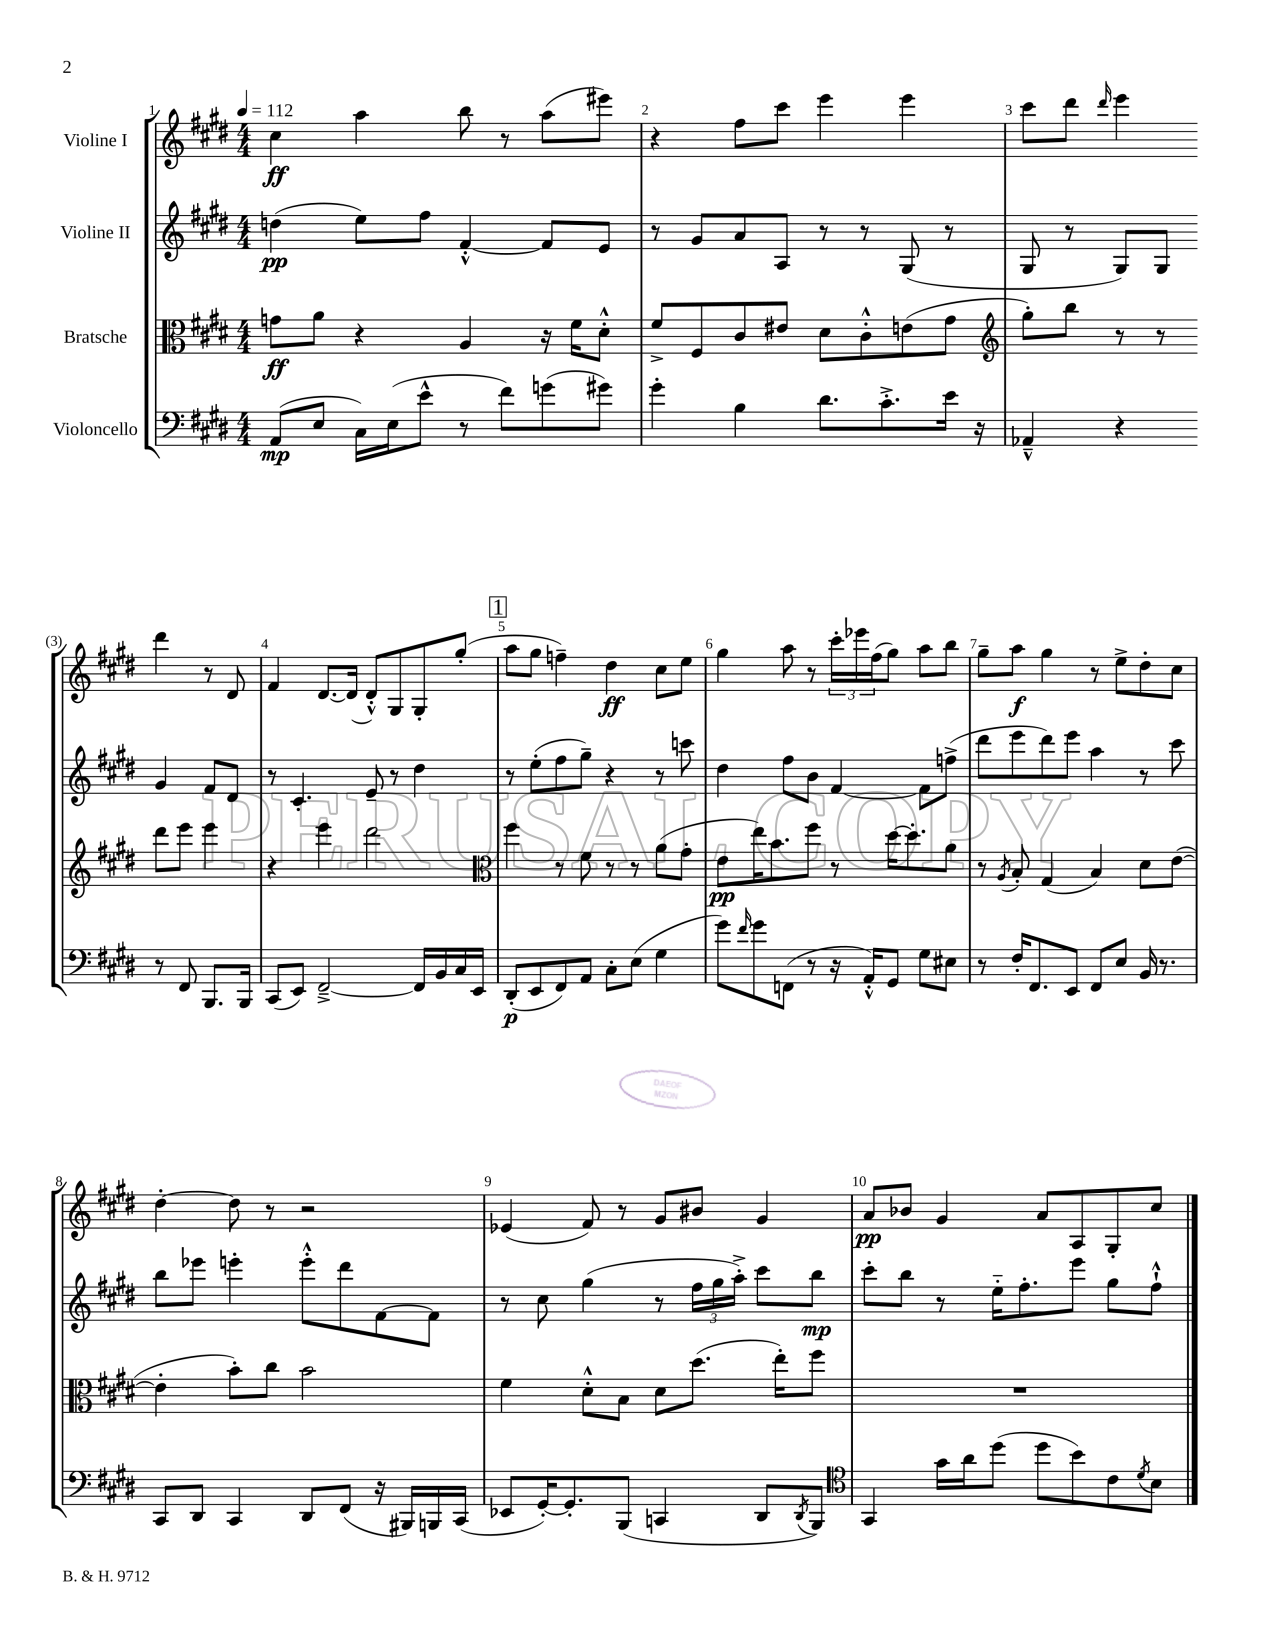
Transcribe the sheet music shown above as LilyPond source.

<<
\new StaffGroup <<
\new Staff = "s0" \with { instrumentName = "Violine I" } {
    \clef treble \key e \major \numericTimeSignature \time 4/4 \tempo 4 = 112
    cis''4\ff a''4 b''8 r8 a''8( eis'''8) |
    r4 fis''8 cis'''8 e'''4 e'''4 |
    cis'''8 dis'''8 \grace { dis'''16 } e'''4 dis'''4 r8 dis'8 |
    fis'4 dis'8.~ dis'16( dis'8-.-^) gis8 gis8-. gis''8-.( |
    \mark \markup { \box "1" } a''8 gis''8 f''4--) dis''4\ff cis''8 e''8 |
    gis''4 a''8 r8 \tuplet 3/2 { cis'''16-. ees'''16 fis''16( } gis''8) a''8 b''8 |
    gis''8-- a''8\f gis''4 r8 e''8-> dis''8-. cis''8 |
    dis''4~-. dis''8 r8 r2 |
    ees'4( fis'8) r8 gis'8 bis'8 gis'4 |
    a'8\pp bes'8 gis'4 a'8 a8 gis8-. cis''8 \bar "|." |
}
\new Staff = "s1" \with { instrumentName = "Violine II" } {
    \clef treble \key e \major \numericTimeSignature \time 4/4
    d''4\pp( e''8) fis''8 fis'4~-.-^ fis'8 e'8 |
    r8 gis'8 a'8 a8 r8 r8 gis8( r8 |
    gis8 r8 gis8) gis8 gis'4 fis'8 dis'8 |
    r8 cis'4.-. e'8-- r8 dis''4 |
    \mark \markup { \box "1" } r8 e''8-.( fis''8 gis''8--) r4 r8 c'''8 |
    dis''4 fis''8 b'8 fis'4~ fis'8 f''8->( |
    dis'''8 e'''8 dis'''8) e'''8 a''4 r8 cis'''8 |
    b''8 ees'''8 e'''4-. e'''8-.-^ dis'''8 fis'8~ fis'8 |
    r8 cis''8 gis''4( r8 \tuplet 3/2 { fis''16 gis''16 a''16-.->) } cis'''8 b''8\mp |
    cis'''8-. b''8 r8 e''16-_ fis''8.-. e'''8 gis''8 fis''8-!-^ \bar "|." |
}
\new Staff = "s2" \with { instrumentName = "Bratsche" } {
    \clef alto \key e \major \numericTimeSignature \time 4/4
    g'8\ff a'8 r4 a4 r16 fis'16 dis'8-.-^ |
    fis'8-> fis8 cis'8 eis'8 dis'8 cis'8-.-^ e'8( gis'8 |
    \clef treble gis''8-.) b''8 r8 r8 dis'''8 e'''8 e'''4 |
    r4 e'''4 dis'''2 |
    \mark \markup { \box "1" } \clef alto fis''4 r8 fis'8 r8 r8 a'8( gis'8-. |
    e'8\pp e''16) b'8. fis''8 r8 dis''16~ dis''8.-. a'8 |
    r8 \acciaccatura { a8 } b8-. gis4( b4) dis'8 e'8~( |
    e'4-. b'8-.) cis''8 b'2 |
    fis'4 dis'8-.-^ b8 dis'8 dis''8.( e''16-.) fis''8 |
    R1 \bar "|." |
}
\new Staff = "s3" \with { instrumentName = "Violoncello" } {
    \clef bass \key e \major \numericTimeSignature \time 4/4
    a,8\mp( e8 cis16) e16( e'8-^ r8 fis'8) g'8( gis'8) |
    gis'4-. b4 dis'8. cis'8.-.-> e'16 r16 |
    aes,4---^ r4 r8 fis,8 b,,8. b,,16 |
    cis,8( e,8) fis,2~---> fis,16 b,16 cis16 e,16 |
    \mark \markup { \box "1" } dis,8-.\p( e,8 fis,8) a,8 cis8-. e8( gis4 |
    gis'8) \grace { fis'16 } gis'8 f,8( r8 r16 a,16-.-^) gis,8 gis8 eis8 |
    r8 fis16-. fis,8. e,8 fis,8 e8 b,16 r8. |
    cis,8 dis,8 cis,4 dis,8 fis,8( r16 bis,,16) b,,16 cis,16( |
    ees,8 gis,16~-.) gis,8.-. b,,8( c,4 dis,8 \acciaccatura { dis,8 } b,,8) |
    \clef tenor gis,4 gis'16 a'16 dis''8( dis''8 b'8) cis'8 \acciaccatura { dis'8 } b8 \bar "|." |
}
>>
>>
\layout { \context { \Score \override BarNumber.break-visibility = ##(#f #t #t) barNumberVisibility = #all-bar-numbers-visible } }
